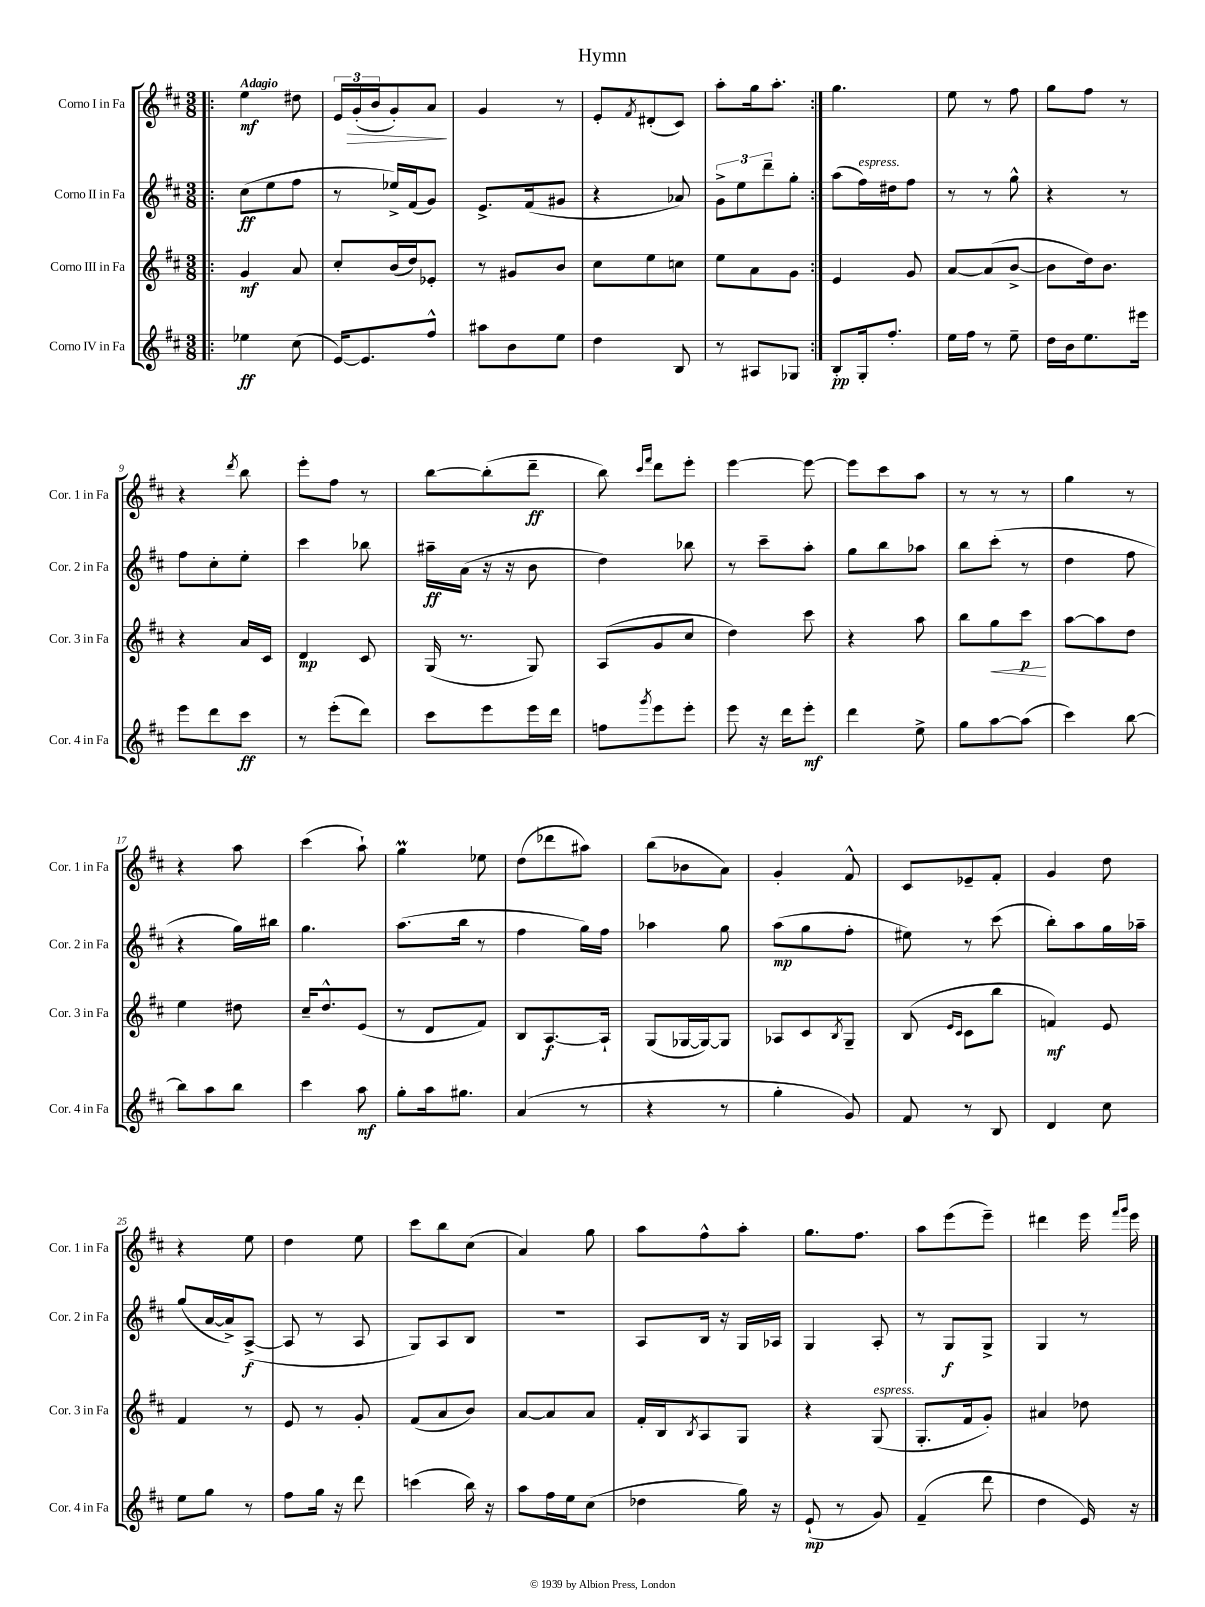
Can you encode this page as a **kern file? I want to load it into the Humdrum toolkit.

**kern	**kern	**kern	**kern
*staff4	*staff3	*staff2	*staff1
*clefG2	*clefG2	*clefG2	*clefG2
*k[f#c#]	*k[f#c#]	*k[f#c#]	*k[f#c#]
*M3/8	*M3/8	*M3/8	*M3/8
=!|:	=!|:	=!|:	=!|:
4ee-\	4g/	(8cc#\L	4ee\
.	.	8ee\	.
(8cc#\	8a/	8ff#\J	8dd#\
=	=	=	=
[16e/LK)	8cc#'/L	8r	24e/LL
.	.	.	(24g'/
8.e/]	.	.	.
.	.	.	24b/J
.	(16b/L	16ee-^/LL)	8g'/)
.	16dd/J)	(16f#/J	.
8ff#^^/J	8e-'/J	8g/J)	8a/J
=	=	=	=
8aa#\L	8r	8.e^/L	4g/
8b\	8g#/L	.	.
.	.	(16f#/k	.
8ee\J	8b/J	8g#/J	8r
=	=	=	=
4dd\	8cc#\L	4r	8e'/L
.	.	.	8qf#/
.	8ee\	.	(8d#'/
8B/	8cc\J	8a-/)	8c#/J)
=	=	=	=
8r	8ee\L	12g^\L	8aa'\L
.	.	12ee\	.
8A#/L	8a\	.	16gg\k
.	.	12ddd~\	.
.	.	.	8.aa'\J
8G-/J	8g\J	8gg'\J	.
=:|!	=:|!	=:|!	=:|!
8B'/L	4e/	(8aa\L	4.gg\
16G'/k	.	16ff#\L)	.
8.ff#'/J	.	16dd#\J	.
.	8g/	8ff#\J	.
=	=	=	=
16ee\LL	[8a/L	8r	8ee\
16ff#\JJ	.	.	.
8r	(8a/]	8r	8r
8ee~\	[8b^/J	8gg^^\	8ff#\
=	=	=	=
16dd\LL	8b\]L	4r	8gg\L
16b\J	.	.	.
8.ee\	16dd\k)	.	8ff#\J
.	8.b\J	.	.
.	.	8r	8r
16eee#\Jk	.	.	.
=	=	=	=
8eee\L	4r	8ff#\L	4r
8ddd\	.	8cc#'\	.
.	.	.	8qddd/
8ccc#\J	16a/LL	8ee'\J	8bb\
.	16c#/JJ	.	.
=	=	=	=
8r	4d/	4ccc#\	8eee'\L
(8eee'\L	.	.	8ff#\J
8ddd\J)	8c#/	8bb-\	8r
=	=	=	=
8ccc#\L	(16G/	16aa#~\LL	[8bb\L
.	8.r	(16a\JJ	.
8eee\	.	16r	(8bb'\]
.	.	16r	.
16eee\L	8G/)	8b\	8ddd~\J
16ddd\JJ	.	.	.
=	=	=	=
8ff\L	(8A/L	4dd\)	8bb\)
.	.	.	16qqccc#/LL
8qggg/	.	.	16qqfff#/JJ
8eee\	8g/	.	8ddd\L
8eee'\J	8cc#/J	8bb-\	8eee'\J
=	=	=	=
8eee\	4dd\)	8r	[4eee\
16r	.	8ccc#~\L	.
16ddd\LK	.	.	.
8eee'\J	8ccc#\	8aa'\J	8eee\_
=	=	=	=
4ddd\	4r	8gg\L	8eee\]L
.	.	8bb\	8ccc#\
8ee^\	8aa\	8aa-\J	8aa\J
=	=	=	=
8gg\L	8bb\L	8bb\L	8r
[8aa\	8gg\	(8ccc#'\J	8r
(8aa\]J	8ccc#\J	8r	8r
=	=	=	=
4ccc#\)	[8aa\L	4dd\	4gg\
.	8aa\]	.	.
[8bb\	8dd\J	8ff#\	8r
=	=	=	=
8bb\]L	4ee\	4r	4r
8aa\	.	.	.
8bb\J	8dd#\	16gg\LL)	8aa\
.	.	16bb#\JJ	.
=	=	=	=
4ccc#\	16cc#~/LK	4.gg\	(4ccc#\
.	8.dd^^/	.	.
8aa\	(8e/J	.	8aa`\)
=	=	=	=
8gg'\L	8r	(8.aa\L	4gg\
16aa\k	8d/L	.	.
8.gg#\J	.	16bb\Jk	.
.	8f#/J)	8r	8ee-\
=	=	=	=
(4a/	8B/L	4ff#\	(8dd\L
.	[8.A/	.	8ddd-\
8r	.	16gg\LL)	8aa#\J)
.	16A`/]Jk	16ff#\JJ	.
=	=	=	=
4r	(8G/L	4aa-\	(8bb\L
.	[16G-/L	.	8b-\
.	16G-/_J)	.	.
8r	8G-/]J	8gg\	8a\J)
=	=	=	=
4gg'\	8A-/L	(8aa\L	4g'/
.	8c#/	8gg\	.
.	8qB/	.	.
8g/)	8G~/J	8ff#'\J	8f#^^/
=	=	=	=
8f#/	(8B/	8ee#\)	8c#/L
.	16qqe/LL	.	.
.	16qqc#/JJ	.	.
8r	8c#\L	8r	8e-~/
8B/	8bb\J	(8ccc#\	8f#'/J
=	=	=	=
4d/	4f/)	8bb'\L)	4g/
.	.	8aa\	.
8cc#\	8e/	16gg\L	8dd\
.	.	16aa-~\JJ	.
=	=	=	=
8ee\L	4f#/	(8gg/L	4r
8gg\J	.	[16a/L	.
.	.	16a^/]J)	.
8r	8r	([8A^/J	8ee\
=	=	=	=
8ff#\L	8e/	8A/]	4dd\
16gg\Jk	8r	8r	.
16r	.	.	.
8ddd\	8g'/	8A/	8ee\
=	=	=	=
(4ccc\	(8f#/L	8G/L)	8ccc#\L
.	8a/	8A/	8bb\
16bb\)	8b/J)	8B/J	(8cc#\J
16r	.	.	.
=	=	=	=
8aa\L	[8a/L	4.r	4a/)
16ff#\L	8a/]	.	.
16ee\J	.	.	.
(8cc#\J	8a/J	.	8gg\
=	=	=	=
4dd-\	16f#'/LL	8A/L	8aa\L
.	16B/J	.	.
.	8qB/	.	.
.	8A/	16B/Jk	8ff#^^\
.	.	16r	.
16gg\)	8G/J	16G/LL	8aa'\J
16r	.	16A-/JJ	.
=	=	=	=
(8e`/	4r	4G/	8.gg\L
8r	.	.	.
.	.	.	8.ff#\J
8g/)	(8G/	8A'/	.
=	=	=	=
(4f#~/	8.G'/L	8r	8aa\L
.	.	8G/L	(8eee\
.	16f#/k	.	.
8ddd\	8g'/J)	8G^/J	8eee~\J)
=	=	=	=
4dd\	4a#/	4G/	4ddd#\
16e/)	8dd-\	8r	16eee\
.	.	.	16qqfff#/LL
.	.	.	16qqggg/JJ
16r	.	.	16eee\
==	==	==	==
*-	*-	*-	*-
